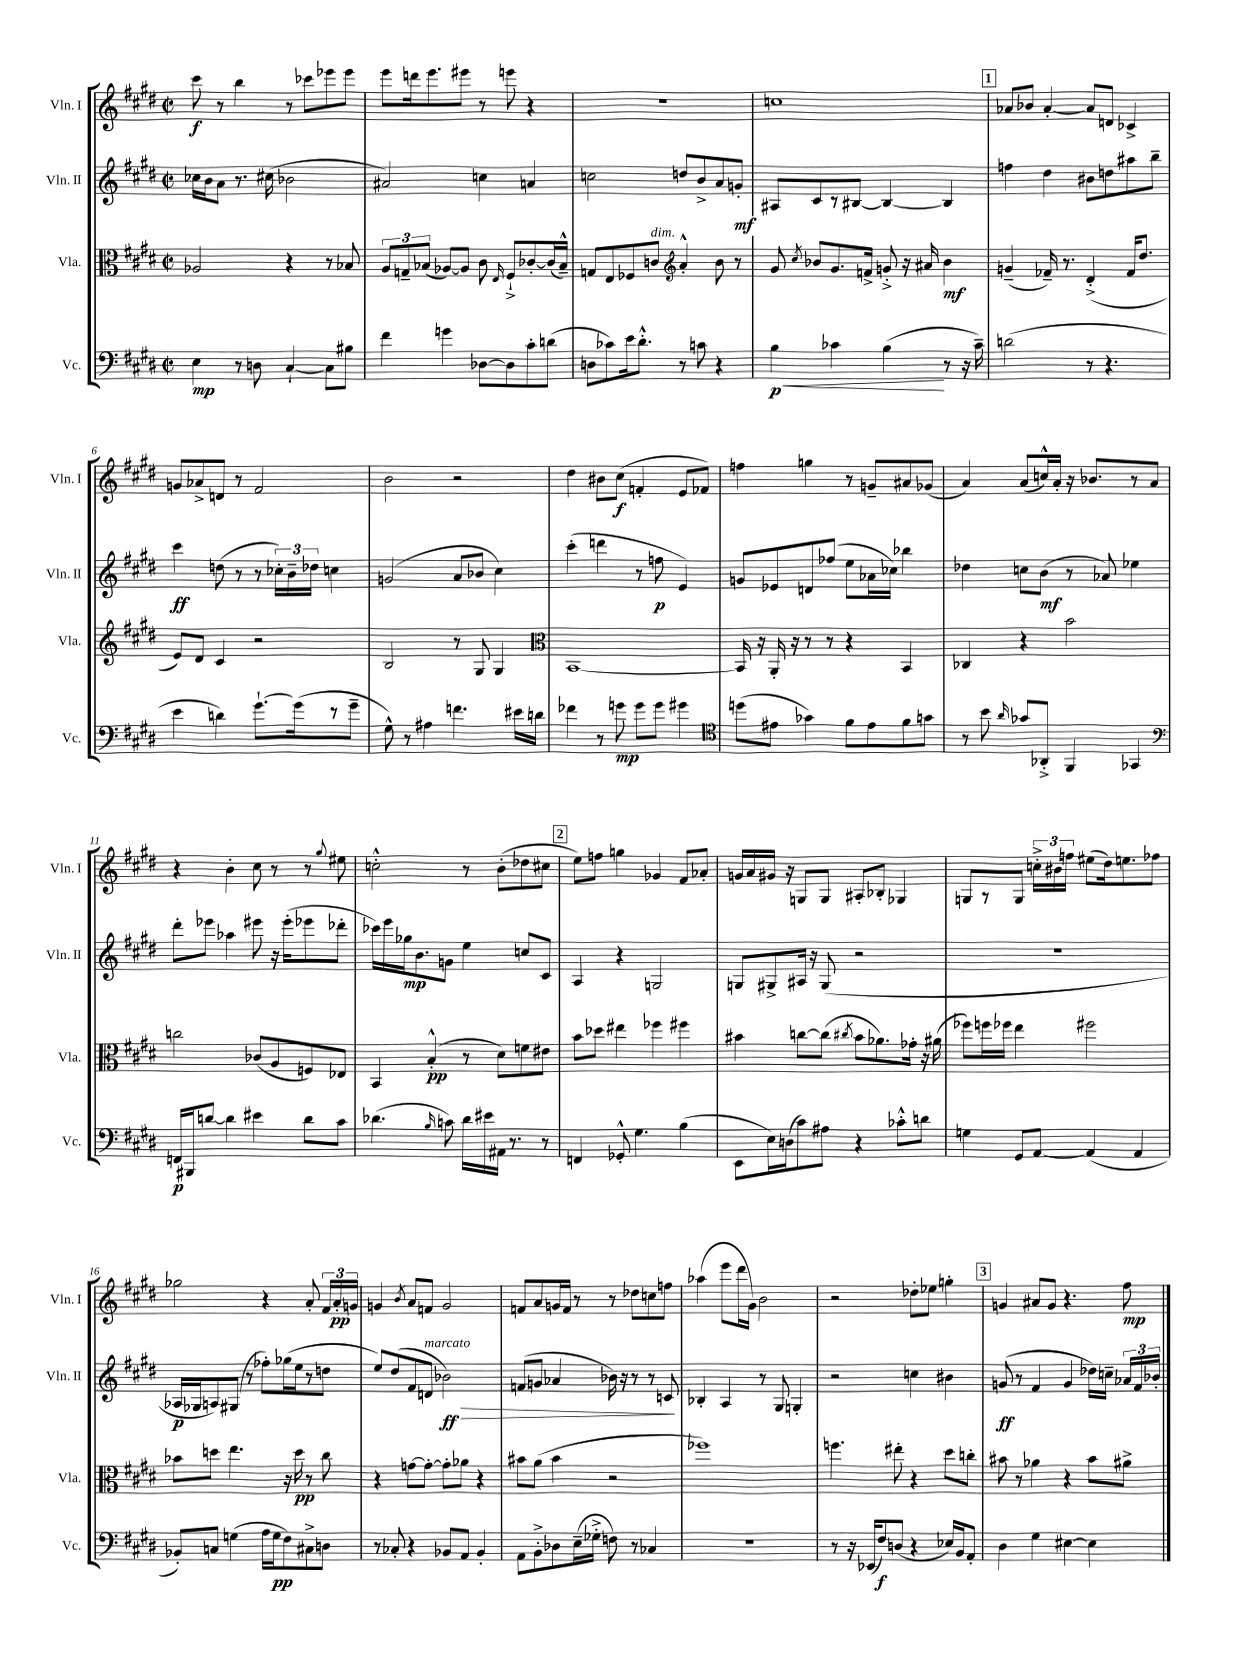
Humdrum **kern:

**kern	**kern	**kern	**kern
*staff4	*staff3	*staff2	*staff1
*clefF4	*clefC3	*clefG2	*clefG2
*k[f#c#g#d#]	*k[f#c#g#d#]	*k[f#c#g#d#]	*k[f#c#g#d#]
*M2/2	*M2/2	*M2/2	*M2/2
*met(c|)	*met(c|)	*met(c|)	*met(c|)
4E	2A-	16cc-	8ccc#
.	.	16b	.
.	.	8a	8r
8r	.	8.r	4bb
8D	.	.	.
.	.	(16cc#	.
[4C#`	4r	2b-	8r
.	.	.	8ccc-
8C#]	8r	.	8eee-
8B#	8B-	.	8eee-
=	=	=	=
4f#	12A	2a#)	8eee
.	12G~	.	.
.	.	.	16ddd
.	(12B-	.	.
.	.	.	8.eee
4g	[8A-)	.	.
.	8A-]	.	8eee#
[8D-	8c#	4cc	8r
.	16qqE	.	.
8D-]	8F#`^	.	8eee
8c#'	[8c-'	4a	4r
(8d	(16c-]	.	.
.	16B-~^^)	.	.
=	=	=	=
8D	8G	2cc	1r
8c-)	8E	.	.
16e	8F-	.	.
8.d#'^^	.	.	.
.	8c	.	.
*	*clefG2	*	*
8r	4a'^^	8dd	.
8c	.	8b^	.
4r	8b	8a	.
.	8r	8g'	.
=	=	=	=
4B	8g#	8A#	1cc
.	8qcc#	.	.
.	8b-	8c#	.
4c-	8.g#	8r	.
.	.	[8B#	.
.	16f^	.	.
(4B	8g'^	4B#_	.
.	16r	.	.
.	16a#	.	.
8r	4b-	4B#]	.
16r	.	.	.
16c-~)	.	.	.
=	=	=	=
(2d	(4g~	4ff	8a-
.	.	.	8b-
.	16f-~)	4dd#	[4a-'
.	8.r	.	.
8r	(4d#'^	8b#	8a-]
4.r	.	8dd	8d
.	16f-	8aa#	4c-^
.	8.dd#	.	.
.	.	8bb~	.
=	=	=	=
4e	8e)	4ccc#	8g
.	8d#	.	8a-^
4d)	4c#	(8dd	8d
.	.	8r	8r
[8.g#`	2r	8r	2f#
.	.	24cc-')	.
.	.	24b~	.
(16g#]	.	.	.
.	.	24dd-	.
8r	.	4cc	.
8g#~	.	.	.
=	=	=	=
8G#^^)	2B	(2g	2b
8r	.	.	.
4A#	.	.	.
4.f	8r	8a	2r
.	8G#	8b-	.
.	4G#	4cc#)	.
16e#	.	.	.
16d	.	.	.
=	=	=	=
*	*clefC3	*	*
4f-	[1BB	(4ccc#'	4dd#
8r	.	4ddd	8b#
8g	.	.	(8cc#
8g	.	8r	4f'
8g	.	8ff	.
4g#	.	4e)	8e
.	.	.	8f-)
=	=	=	=
*clefC4	*	*	*
(8dd	16BB]	8g	4ff
.	16r	.	.
8e#	16AA'	8e-	.
.	16r	.	.
4g-)	8r	8d	4gg
.	8r	(8ff-	.
8f#	4r	8ee	8r
8e#	.	16a-	8g~
.	.	16cc-)	.
8f#	4BB	4bb-	8a#
8g	.	.	(8g-
=	=	=	=
8r	4C-	4dd-	4a)
8b	.	.	.
16qqa	.	.	.
8g-	4r	8cc	(8a
8AA-'^	.	(8b	16cc^^)
.	.	.	16a'
4FF#	2b	8r	16r
.	.	.	8.b-
.	.	8a-)	.
4GG-	.	4ee-	8r
.	.	.	8a
=	=	=	=
*clefF4	*	*	*
16FF	2cc	8ddd#'	4r
16BBB#	.	.	.
[8d	.	8eee-	.
4d]	.	4aa-	4b'
4e#	(8c-	8eee#	8cc#
.	8A	16r	8r
.	.	(16eee#'	.
8d	8F)	8eee-	8r
.	.	.	8qqgg#
8c#	8E-	8ddd-'	8ee#
=	=	=	=
(4.d-	4BB	16ccc-)	2cc'^^
.	.	16eee	.
.	.	16gg-	.
.	.	8.b	.
.	(4B'^^	.	.
16qqB	.	.	.
8c)	.	8g	.
16d-	8r	4ee	8r
16e#	.	.	.
16AA#	8d#)	.	(8b'
8.r	.	.	.
.	8f	8cc	8dd-
8r	8e#	8c#	8cc#
=	=	=	=
4FF	8b	4A	8ee)
.	8dd-	.	8ff
8GG-'^^	4ee#	4r	4gg
4.G#	.	.	.
.	4ff-	2G	4g-
(4B	4ff#	.	8f#
.	.	.	8a-'
=	=	=	=
8EE	4b#	8G	16g
.	.	.	16a
16E)	.	8G#^	16g#
(16D	.	.	16r
8c#)	[8cc	16A#	8G
.	.	16r	.
8A#	(8cc]	(8G#	8G
.	8qcc#	.	.
4r	8b#	2r	8A#'
.	8.a-)	.	8B-'
8c-'^^	.	.	4G-
.	16g-'	.	.
8d	16r	.	.
.	(16a#	.	.
=	=	=	=
4G	8ff-)	1r	8G
.	16ff	.	8r
.	16ff-	.	.
8GG#	4ee	.	8G
[8AA	.	.	24cc'^
.	.	.	24b#
.	.	.	24ff
(4AA]	2ff#	.	(8ee#
.	.	.	16dd#)
.	.	.	8.ee
4AA	.	.	.
.	.	.	8ff-
=	=	=	=
8BB-')	8b-	16A-	2gg-
.	.	16G-	.
8C	8dd	8A)	.
(4G	4.ee	(8G#	.
.	.	8r	.
16A	.	8ff-')	4r
16G	.	.	.
8F#)	16r	(16gg-	.
.	16dd	16ee	.
8C#^	8r	8r	8a'
8D	8cc#	8dd	24f#
.	.	.	24a'
.	.	.	24g
=	=	=	=
8r	4r	8ee)	4g
8C-'	.	(8dd#	.
.	.	.	8qb
4r	[8g	8f#	8a
.	8g'_	8d	8f
8BB-	8g']	2b-)	2g
8AA	8a-	.	.
4BB-'	4r	.	.
=	=	=	=
8AA	8b#	(8f	8f
8BB'^	(8a	8g	8a
8D-	4b#	4a-	16g
.	.	.	16f
(16E~	.	.	8r
16G-'^	.	.	.
8F)	2r	16b-)	8r
.	.	16r	.
8r	.	8r	8dd-
4C-	.	8r	8cc
.	.	8c	8ff
=	=	=	=
1r	1ff-)	4B-'	(4aa-
.	.	4A	8eee
.	.	.	16ddd#
.	.	.	16g#)
.	.	8r	2b
.	.	8G#	.
.	.	4G'	.
=	=	=	=
8r	4.ff	2r	2r
16r	.	.	.
(16EE-	.	.	.
8F#)	.	.	.
(8D	8ee#'	.	.
4r	4r	4cc	8dd-'
.	.	.	8ee-
16E-)	8dd#	4b#	4gg'
16BB	.	.	.
8AA'	8cc'	.	.
=	=	=	=
4D#	8b#	(8g	4g
.	8r	8r	.
4G#	4a-	4f#	8a#
.	.	.	8g
[4E#	4r	4g	4.r
4E#]	8b#	16dd-)	.
.	.	16cc~	.
.	8a#^	24a-	8ff#
.	.	24f#	.
.	.	24b-'	.
==	==	==	==
*-	*-	*-	*-
